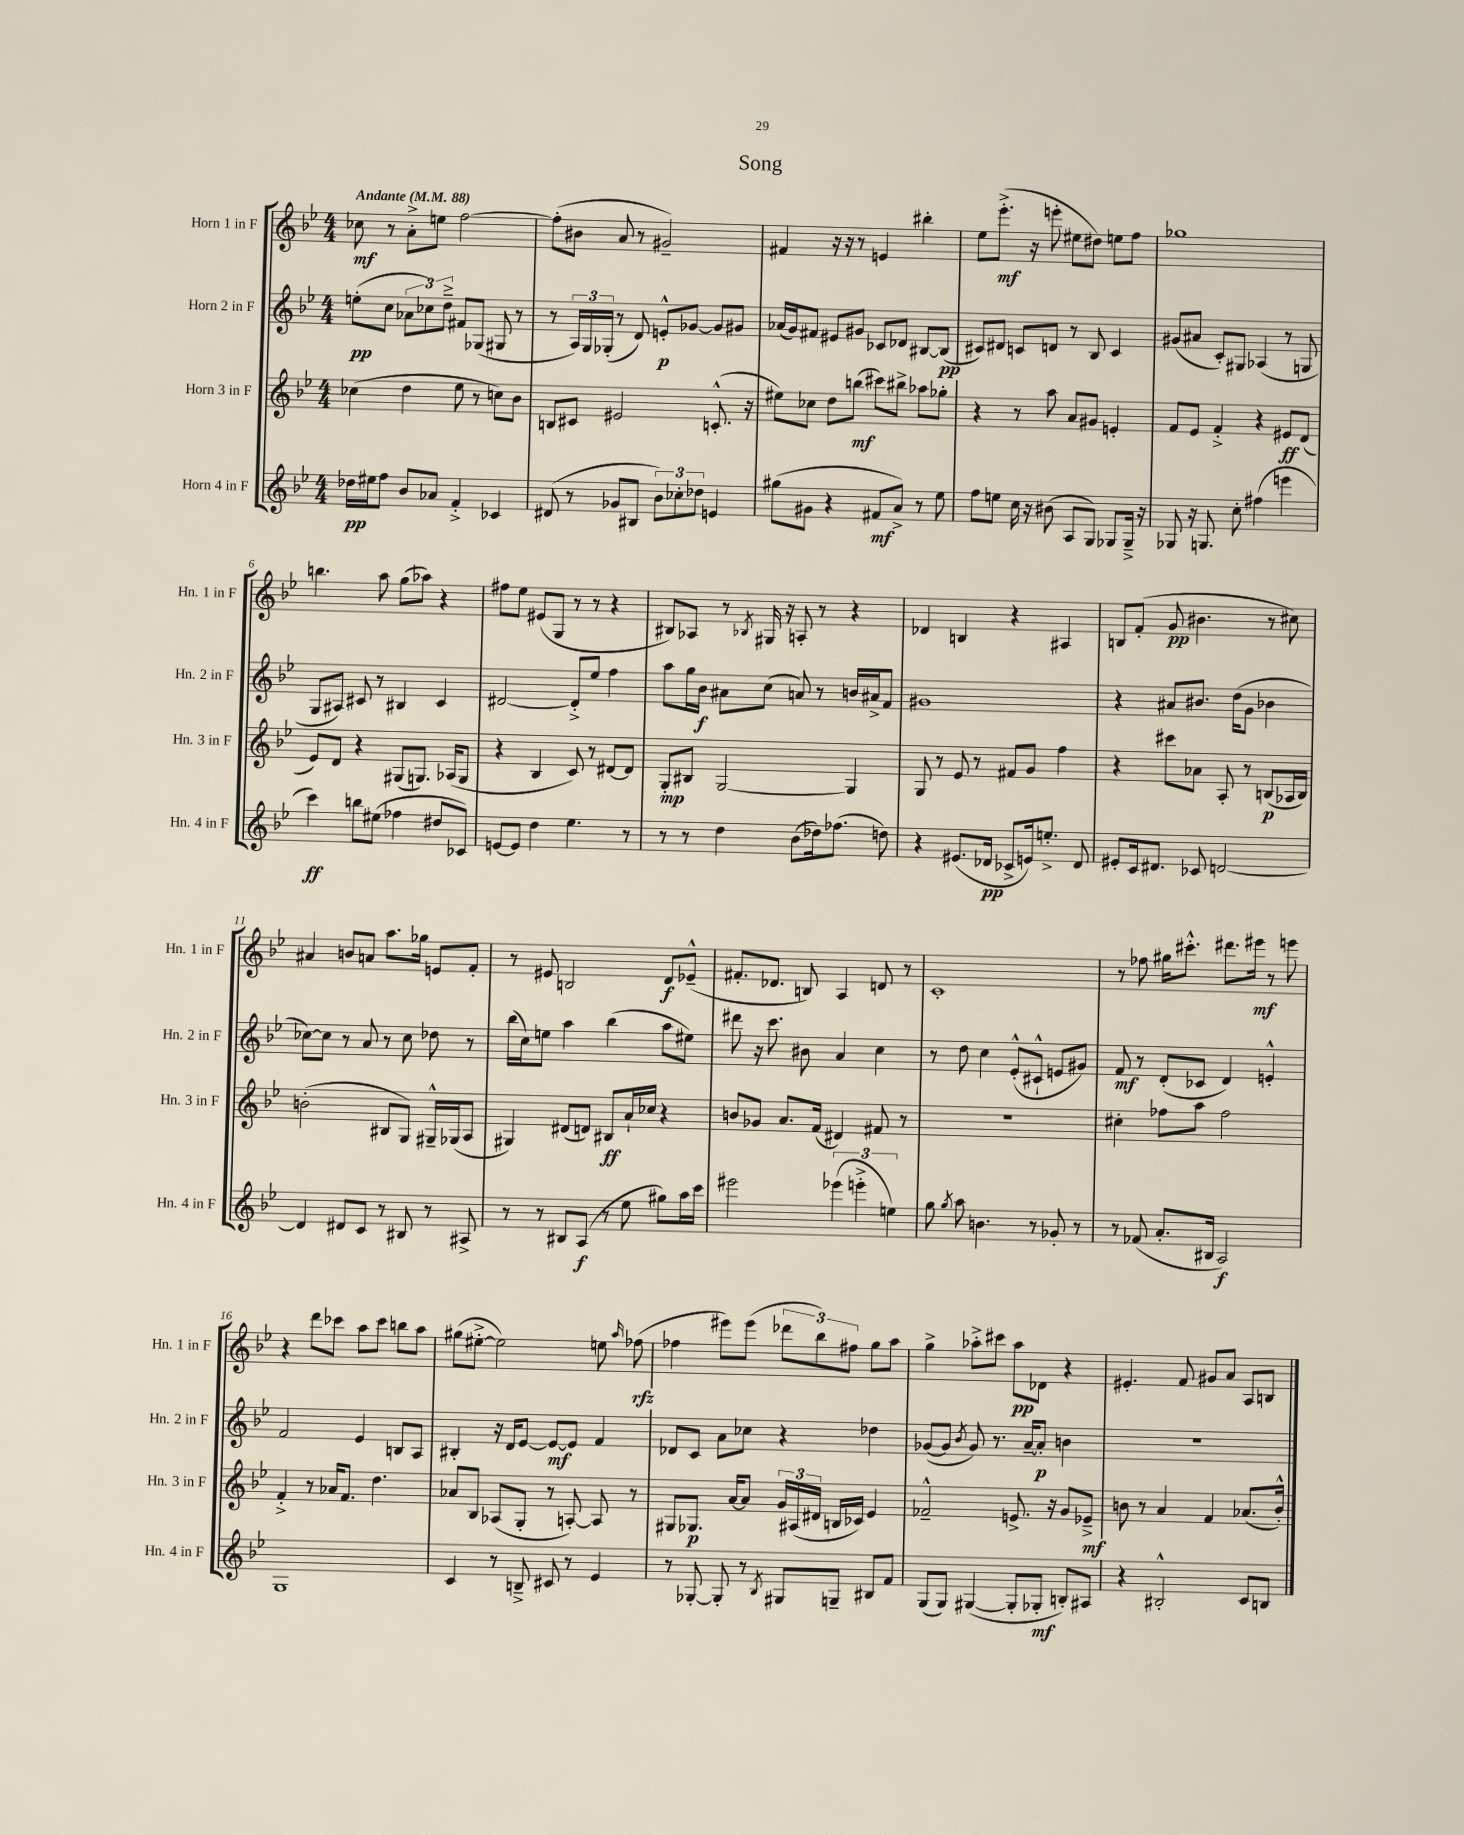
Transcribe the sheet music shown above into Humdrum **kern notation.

**kern	**kern	**kern	**kern
*staff4	*staff3	*staff2	*staff1
*clefG2	*clefG2	*clefG2	*clefG2
*k[b-e-]	*k[b-e-]	*k[b-e-]	*k[b-e-]
*M4/4	*M4/4	*M4/4	*M4/4
*MM88	*MM88	*MM88	*MM88
16dd-	(4cc-	(8ee'	8cc-
16ee#	.	.	.
8ff	.	8cc	8r
8b-	4dd	12a-	8a'^
.	.	12cc-)	.
8a-	.	.	8ee
.	.	12dd~^	.
4f'^	8ee-	8f#	[2ff
.	8r	(8G-	.
4c-	8cc)	8G#	.
.	8b-	8r	.
=	=	=	=
(8d#	8B	8r	(8ff']
8r	8c#	24A)	8b#
.	.	24G	.
.	.	(24G-'	.
8g-	2e#	8r	8a
8B#	.	8d)	8r
12b-)	.	8e'^^	2g#~)
12cc-'	.	.	.
.	.	[8g-	.
12dd-	.	.	.
4e	(8.c'^^	8g-]	.
.	.	8g#	.
.	16r	.	.
=	=	=	=
(8gg#	8ee#)	(16a-	4f#
.	.	16g)	.
8g#	8cc-	8f#	.
4r	8dd	8e#	16r
.	.	.	16r
.	(8bb	8g#	8r
8f#	8ccc#)	8c-	4e
8a^)	8bb#^	8d-	.
8r	8aa-	[8B#	4bb#'
8ee-	8gg-'	(8B#]	.
=	=	=	=
8ff	4r	8c#)	8ee-
8ee	.	8d#	(8.eee-'^
16cc	8r	8c	.
16r	.	.	16r
(8b#	8aa	8d	8eee'
8A	8a	8r	8ee#
8G)	8g#	8B-	8dd#)
8G-	4e'	4c	8ee
16G-~^	.	.	8ff
16r	.	.	.
=	=	=	=
8G-	8f	(8g#	1gg-
16r	8e-	8a#	.
8.G	.	.	.
.	4f'^	8c')	.
8cc'	.	8G#	.
(4ff#	4r	(4A-	.
4eee	8e#	8r	.
.	(8d	8G	.
=	=	=	=
4ccc)	8e-)	8G	4.bb
.	8d	8A#)	.
8bb	4r	8c#	.
(8ee#	.	8r	8aa
4ff-	(8G#	4B#	(8gg
.	8.G)	.	8aa-)
8dd#	.	4c#	4r
.	(16A-	.	.
8c-)	8G	.	.
=	=	=	=
[8e	4r	[2d#	8ff#
8e]	.	.	8ee-
4dd	4B-	.	(8e#
.	.	.	8G
4.ee-	8c)	8d#'^]	8r
.	8r	8ee-	8r
.	[8d#	4ff	4r
8r	8d#]	.	.
=	=	=	=
8r	8G'	8aa	8B#)
8r	8B#	16gg	8A-
.	.	16b-	.
4dd	[2G	8a#	8r
.	.	.	8qB-
.	.	(8cc	16G#
.	.	.	16r
(8b-	.	8a)	8A'
16dd-)	.	8r	8r
(8.ff-	.	.	.
.	4G]	16b	4r
.	.	16a#^	.
8dd)	.	8f	.
=	=	=	=
4r	8G	1g#	4d-
.	8r	.	.
(8.e#	8e-	.	4B
.	8r	.	.
16d-	.	.	.
8c-^	8f#	.	4r
16e)	8g	.	.
8.ee'^	.	.	.
.	4ff	.	4A#
8d-	.	.	.
=	=	=	=
8e#'	4r	4r	8B
16c	.	.	(8f'
8.d#	.	.	.
.	8ccc#	8a#	8g
8c-	8a-	8.b#	4.b#
[2d	8A'	.	.
.	.	(16dd	.
.	8r	8g	.
.	(8B	4b-	8r
.	16A-	.	8cc#)
.	16B)	.	.
=	=	=	=
4d]	(2b'	[8cc-)	4a#
.	.	8cc-]	.
8d#	.	8r	8b
8c	.	8a	8a
8r	8B#	8r	8.aa
8B#	8G)	8cc-	.
.	.	.	16gg-
8r	16G#~^^	8dd-	8e
.	(16G-	.	.
8A#^	8A	8r	8f'
=	=	=	=
8r	4G#)	(16bb-	8r
.	.	16cc)	.
8r	.	8ee	8e#
8B#	(8d#	4aa	2B
(8A	8d)	.	.
8r	8B#	(4bb-	.
8ee-	16a`	.	.
.	16cc-	.	.
8gg#)	4r	8aa	8d
16aa	.	8ee#)	(8e-~^^
16ccc	.	.	.
=	=	=	=
2eee#	8b	8ddd#	8.f#'
.	8g-	16r	.
.	.	8.ccc	8.d-
.	8.a	.	.
.	.	8b#	8B)
.	(16f	.	.
(6eee-	4d#)	4a	4A
6eee'^	.	.	.
.	8f#	4cc	8d
6ee)	.	.	.
.	8r	.	8r
=	=	=	=
8gg	1r	8r	1c'
8qgg	.	.	.
8aa	.	8dd	.
4.b	.	4cc	.
.	.	(8e-'^^	.
8r	.	8c#`^^	.
8g-'	.	8e	.
8r	.	8g#)	.
=	=	=	=
8r	4cc#'	8f	8r
(8f-	.	8r	8ff-
8.a'	8ff-	(8d'	16gg#
.	.	.	8.ccc#'^^
.	8aa	8c-	.
16B#	.	.	.
2A)	2ff-	4d)	8.ddd#
.	.	.	16eee#
.	.	4e'^^	8r
.	.	.	8eee
=	=	=	=
1G	4f'^	2f	4r
.	8r	.	8ddd
.	16a-	.	8ccc-
.	8.f	.	.
.	.	4e-	8aa
.	4.dd	.	8ccc-
.	.	8B	8bb
.	.	8A	8aa
=	=	=	=
4c	8a-	4B#'	(8gg#
.	8B-	.	[8ee#'^
8r	(8A-	16r	2ee#])
.	.	16d	.
8B~^	8G'	[8e-	.
8c#	8r	8e-_	.
8r	[8A')	8e-]	.
4e-	8A]	4f	8ee
.	.	.	16qqaa
.	8r	.	(8ff-
=	=	=	=
8r	8G#	8d-	4ff-
[8G-'	8.G-	8c	.
8G-']	.	8a	8eee#)
.	[16a	.	.
8r	8a]	8cc-	(8eee#
8qB-	.	.	.
8G#	24g	4r	12ddd-
.	(24A#	.	.
.	24d#	.	12bb-)
8G~	16B	.	.
.	.	.	12ff#
.	16c-)	.	.
8B#	4e-	4dd-	8gg
8f	.	.	8aa
=	=	=	=
(8G	2f-~^^	([8g-	4gg^
8G)	.	8g-]	.
.	.	8qb-	.
([4G#	.	8g-)	8aa-'^
.	.	8.r	8ccc#
8G#']	8.e^	.	8aa-
.	.	[16a~	.
8G-'	.	8a']	8d-
.	16r	.	.
8B')	8g	4b	4r
8A#	8e-~^	.	.
=	=	=	=
4r	8b	1r	4.e#'
.	8r	.	.
2B#'^^	4a	.	.
.	.	.	8f
.	4f	.	8g#
.	.	.	8a
8c	(8.a-	.	8A
8B	.	.	8B
.	16b'^^)	.	.
==	==	==	==
*-	*-	*-	*-
